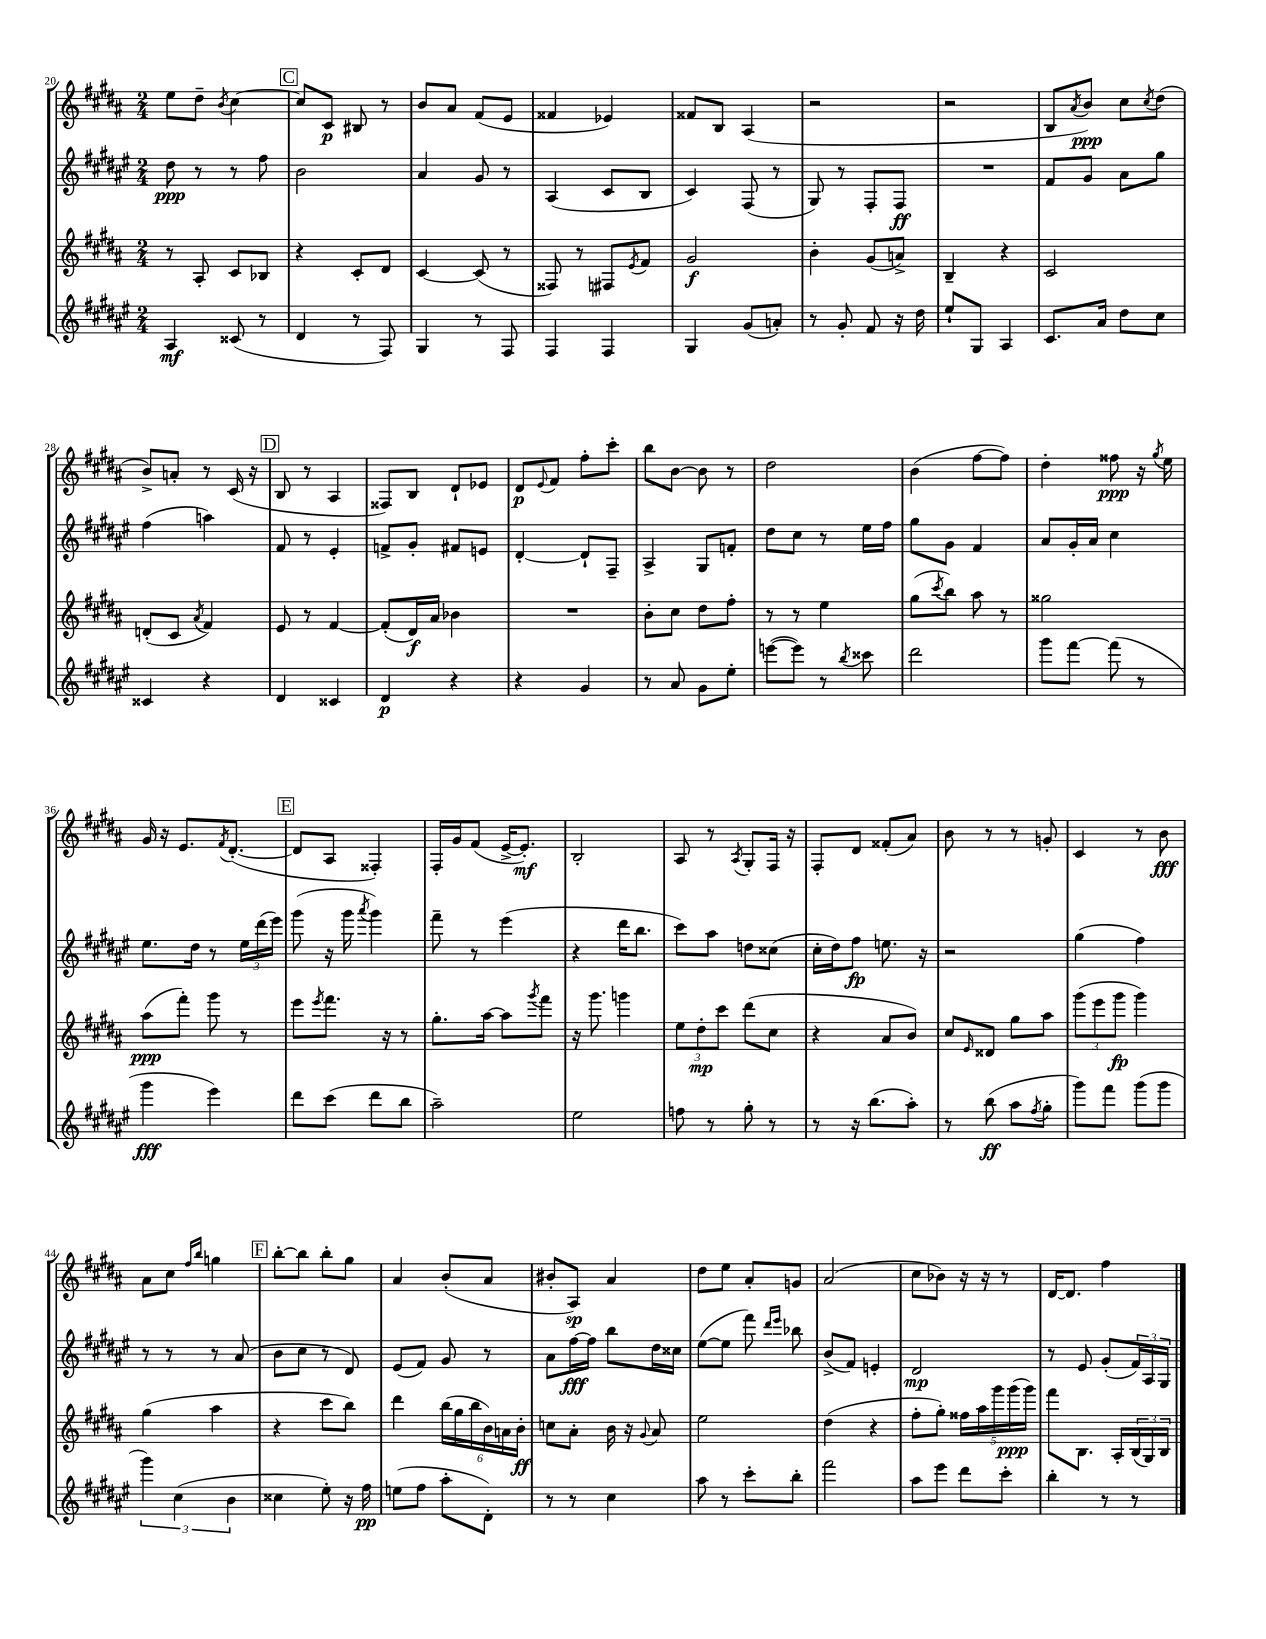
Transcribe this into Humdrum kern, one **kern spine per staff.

**kern	**dynam	**kern	**dynam	**kern	**dynam	**kern	**dynam
*part4	*part4	*part3	*part3	*part2	*part2	*part1	*part1
*staff4	*staff4	*staff3	*staff3	*staff2	*staff2	*staff1	*staff1
*clefG2	*	*clefG2	*	*clefG2	*	*clefG2	*
*k[f#c#g#d#a#e#]	*	*k[f#c#g#d#a#]	*	*k[f#c#g#d#a#e#]	*	*k[f#c#g#d#a#]	*
*M2/4	*	*M2/4	*	*M2/4	*	*M2/4	*
=20	=20	=20	=20	=20	=20	=20	=20
4A#/	mf	8r	.	8dd#\	ppp	8ee\L	.
.	.	8A#'/	.	8r	.	8dd#~\J	.
.	.	.	.	.	.	8qb/	.
(8c##X/	.	8c#/L	.	8r	.	[4cc#\	.
8r	.	8B-X/J	.	8ff#\	.	.	.
!!LO:REH:place=s1:t=C
=21	=21	=21	=21	=21	=21	=21	=21
4d#/	.	4r	.	2b\	.	8cc#/L]	.
.	.	.	.	.	.	8c#/J	p
8r	.	8c#'/L	.	.	.	8B#X/	.
8F#/)	.	8d#/J	.	.	.	8r	.
=22	=22	=22	=22	=22	=22	=22	=22
4G#/	.	[4c#/	.	4a#/	.	8b/L	.
.	.	.	.	.	.	8a#/J	.
8r	.	(8c#/]	.	8g#/	.	(8f#/L	.
8F#/	.	8r	.	8r	.	8e/J	.
=23	=23	=23	=23	=23	=23	=23	=23
4F#/	.	8F##X/)	.	(4A#/	.	4f##X/	.
.	.	8r	.	.	.	.	.
4F#/	.	8F#X/L	.	8c#/L	.	4e-X/)	.
.	.	8qe/	.	.	.	.	.
.	.	8f#/J	.	8B/J	.	.	.
=24	=24	=24	=24	=24	=24	=24	=24
4G#/	.	2g#/	f	4c#/)	.	8f##X/L	.
.	.	.	.	.	.	8B/J	.
(8g#/L	.	.	.	(8F#/	.	(4A#/	.
8an'/J)	.	.	.	8r	.	.	.
=25	=25	=25	=25	=25	=25	=25	=25
8r	.	4b'\	.	8G#/)	.	2r	.
8g#'/	.	.	.	8r	.	.	.
8f#/	.	(8g#/L	.	8F#'/L	.	.	.
16r	.	8an^/J)	.	8F#/J	ff	.	.
16dd#\	.	.	.	.	.	.	.
=26	=26	=26	=26	=26	=26	=26	=26
8ee#`/L	.	4B~/	.	2r	.	2r	.
8G#/J	.	.	.	.	.	.	.
4A#/	.	4r	.	.	.	.	.
=27	=27	=27	=27	=27	=27	=27	=27
8.c#/L	.	2c#/	.	8f#/L	.	8B/L	.
.	.	.	.	.	.	8qa#/	.
.	.	.	.	8g#/J	.	8b/J)	ppp
16a#/Jk	.	.	.	.	.	.	.
8dd#\L	.	.	.	8a#\L	.	8cc#\L	.
.	.	.	.	.	.	8qcc#/	.
8cc#\J	.	.	.	8gg#\J	.	(8dd#\J	.
!!LO:LB:g=z
=28	=28	=28	=28	=28	=28	=28	=28
4c##X/	.	(8dn'/L	.	(4ff#\	.	8b^/L)	.
.	.	8c#/J	.	.	.	8an'/J	.
.	.	8qa#/	.	.	.	.	.
4r	.	4f#/)	.	4aan\)	.	8r	.
.	.	.	.	.	.	(16c#/	.
.	.	.	.	.	.	16r	.
!!LO:REH:place=s1:t=D
=29	=29	=29	=29	=29	=29	=29	=29
4d#/	.	8e/	.	8f#/	.	8B/	.
.	.	8r	.	8r	.	8r	.
4c##X/	.	[4f#/	.	4e#'/	.	4A#/	.
=30	=30	=30	=30	=30	=30	=30	=30
4d#/	p	(8f#'/L]	.	8fn^/L	.	8F##X/L)	.
.	.	16d#/L)	f	8g#'/J	.	8B/J	.
.	.	16a#/JJ	.	.	.	.	.
4r	.	4b-X\	.	8f#X/L	.	8d#`/L	.
.	.	.	.	8en/J	.	8e-X/J	.
=31	=31	=31	=31	=31	=31	=31	=31
4r	.	2r	.	[4d#'/	.	8d#/L	p
.	.	.	.	.	.	8qqe/	.
.	.	.	.	.	.	8f#/J	.
4g#/	.	.	.	8d#`/L]	.	8ff#'\L	.
.	.	.	.	8F#~/J	.	8ccc#'\J	.
=32	=32	=32	=32	=32	=32	=32	=32
8r	.	8b'\L	.	4A#^/	.	8bb\L	.
8a#/	.	8cc#\J	.	.	.	[8b\J	.
8g#\L	.	8dd#\L	.	8G#/L	.	8b\]	.
8ee#'\J	.	8ff#'\J	.	8fn'/J	.	8r	.
=33	=33	=33	=33	=33	=33	=33	=33
([8eeen\L	.	8r	.	8dd#\L	.	2dd#\	.
8eee\J])	.	8r	.	8cc#\J	.	.	.
8r	.	4ee\	.	8r	.	.	.
8qbb/	.	.	.	.	.	.	.
8ccc##X\	.	.	.	16ee#\LL	.	.	.
.	.	.	.	16ff#\JJ	.	.	.
=34	=34	=34	=34	=34	=34	=34	=34
2ddd#\	.	(8gg#\L	.	8gg#\L	.	(4b\	.
.	.	8qccc#/	.	.	.	.	.
.	.	8bb\J)	.	8g#\J	.	.	.
.	.	8aa#\	.	4f#/	.	[8ff#\L	.
.	.	8r	.	.	.	8ff#\J])	.
=35	=35	=35	=35	=35	=35	=35	=35
8ggg#\L	.	2gg##X\	.	8a#/L	.	4dd#'\	.
[8fff#\J	.	.	.	16g#'/L	.	.	.
.	.	.	.	16a#/JJ	.	.	.
(8fff#\]	.	.	.	4cc#\	.	8ff##X\	ppp
8r	.	.	.	.	.	16r	.
.	.	.	.	.	.	8qgg#/	.
.	.	.	.	.	.	16ee\	.
!!LO:LB:g=z
=36	=36	=36	=36	=36	=36	=36	=36
4ggg#\	fff	(8aa#\L	ppp	8.ee#\L	.	16g#/	.
.	.	.	.	.	.	16r	.
.	.	8fff#'\J)	.	.	.	8.e/L	.
.	.	.	.	16dd#\Jk	.	.	.
4eee#\)	.	8ggg#\	.	8r	.	.	.
.	.	.	.	.	.	8qf#/	.
.	.	.	.	.	.	([8.d#'/J	.
.	.	8r	.	24ee#\LL	.	.	.
.	.	.	.	(24ddd#\	.	.	.
.	.	.	.	24eee#\JJ)	.	.	.
!!LO:REH:place=s1:t=E
=37	=37	=37	=37	=37	=37	=37	=37
8ddd#\L	.	8eee\L	.	(8ggg#\	.	8d#/L]	.
.	.	8qeee/	.	.	.	.	.
(8ccc#\J	.	8.fff#\J	.	16r	.	8A#/J	.
.	.	.	.	16ggg#\	.	.	.
.	.	.	.	8qaaa#/	.	.	.
8ddd#\L	.	.	.	4ggg#\)	.	4F##X'/)	.
.	.	16r	.	.	.	.	.
8bb\J	.	8r	.	.	.	.	.
=38	=38	=38	=38	=38	=38	=38	=38
2aa#~\)	.	8.gg#'\L	.	8fff#~\	.	16F#'/LL	.
.	.	.	.	.	.	16g#/J	.
.	.	.	.	8r	.	(8f#/J	.
.	.	[16aa#\Jk	.	.	.	.	.
.	.	8aa#\L]	.	(4eee#\	.	[16e^/KL	.
.	.	.	.	.	.	8.e'/J])	mf
.	.	8qggg#/	.	.	.	.	.
.	.	8fff#\J	.	.	.	.	.
=39	=39	=39	=39	=39	=39	=39	=39
2ee#\	.	16r	.	4r	.	2B'/	.
.	.	8.ggg#\	.	.	.	.	.
.	.	4gggn\	.	16ddd#\KL	.	.	.
.	.	.	.	8.bb\J	.	.	.
=40	=40	=40	=40	=40	=40	=40	=40
8ffn\	.	12ee\L	.	8ccc#\L)	.	8A#/	.
.	.	12dd#'\	mp	.	.	.	.
8r	.	.	.	8aa#\J	.	8r	.
.	.	12ccc#\J	.	.	.	.	.
.	.	.	.	.	.	8qA#/	.
8gg#'\	.	(8ddd#\L	.	8ddn\L	.	8G#'/L	.
8r	.	8cc#\J	.	(8cc##X\J	.	16F#/Jk	.
.	.	.	.	.	.	16r	.
=41	=41	=41	=41	=41	=41	=41	=41
8r	.	4r	.	16cc#'\LL	.	8F#'/L	.
.	.	.	.	16dd#\J)	.	.	.
16r	.	.	.	8ff#\J	fp	8d#/J	.
(8.bb\L	.	.	.	.	.	.	.
.	.	8a#/L	.	8.een\	.	(8f##X'/L	.
8aa#'\J)	.	8b/J)	.	.	.	8a#/J)	.
.	.	.	.	16r	.	.	.
=42	=42	=42	=42	=42	=42	=42	=42
8r	.	8cc#/L	.	2r	.	8b\	.
.	.	16qqe/	.	.	.	.	.
(8bb\	ff	8d##X/J	.	.	.	8r	.
8aa#\L	.	8gg#\L	.	.	.	8r	.
8qff#/	.	.	.	.	.	.	.
8gg#'\J	.	8aa#\J	.	.	.	8gn'/	.
=43	=43	=43	=43	=43	=43	=43	=43
8ggg#\L)	.	(12ggg#\L	.	(4gg#\	.	4c#/	.
.	.	12eee\	.	.	.	.	.
8fff#\J	.	.	.	.	.	.	.
.	.	12ggg#\J	fp	.	.	.	.
(8ggg#\L	.	4ggg#\)	.	4ff#\)	.	8r	.
8ggg#\J	.	.	.	.	.	8b\	fff
!!LO:LB:g=z
=44	=44	=44	=44	=44	=44	=44	=44
6ggg#\)	.	(4gg#\	.	8r	.	8a#\L	.
.	.	.	.	8r	.	8cc#\J	.
(6cc#\	.	.	.	.	.	.	.
.	.	.	.	.	.	16qqff#/LL	.
.	.	.	.	.	.	16qqbb/JJ	.
.	.	4aa#\	.	8r	.	4ggn\	.
6b\	.	.	.	.	.	.	.
.	.	.	.	(8a#/	.	.	.
!!LO:REH:place=s1:t=F
=45	=45	=45	=45	=45	=45	=45	=45
4cc##X\	.	4r	.	8b\L	.	[8bb'\L	.
.	.	.	.	8cc#\J	.	8bb\J]	.
8ee#'\)	.	8ccc#\L	.	8r	.	8bb'\L	.
16r	.	8bb\J)	.	8d#/)	.	8gg#\J	.
16ff#\	pp	.	.	.	.	.	.
=46	=46	=46	=46	=46	=46	=46	=46
(8een\L	.	4ddd#\	.	(8e#/L	.	4a#/	.
8ff#\J	.	.	.	8f#/J)	.	.	.
8aa#'\L	.	(24bb\LL	.	8g#/	.	(8b'/L	.
.	.	24gg#\	.	.	.	.	.
.	.	24bb\	.	.	.	.	.
8d#'\J)	.	24b\)	.	8r	.	8a#/J	.
.	.	24an\	.	.	.	.	.
.	.	24b'\JJ	ff	.	.	.	.
=47	=47	=47	=47	=47	=47	=47	=47
8r	.	8ccn\L	.	8a#\L	.	8b#X'/L	.
8r	.	8a#'\J	.	[16ff#\L	fff	8A#/J)	sp
.	.	.	.	16ff#\JJ]	.	.	.
4cc#\	.	16b\	.	8bb\L	.	4a#/	.
.	.	16r	.	.	.	.	.
.	.	8qqg#/	.	.	.	.	.
.	.	8a#/	.	16dd#\L	.	.	.
.	.	.	.	16cc##X\JJ	.	.	.
=48	=48	=48	=48	=48	=48	=48	=48
8aa#\	.	2ee\	.	([8ee#\L	.	8dd#\L	.
8r	.	.	.	8ee#\J]	.	8ee\J	.
8ccc#'\L	.	.	.	8fff#\)	.	8a#'/L	.
.	.	.	.	16qqddd#/LL	.	.	.
.	.	.	.	16qqeee#/JJ	.	.	.
8bb'\J	.	.	.	8bb-X\	.	8gn/J	.
=49	=49	=49	=49	=49	=49	=49	=49
2fff#\	.	(4dd#\	.	(8b^/L	.	(2a#/	.
.	.	.	.	8f#/J)	.	.	.
.	.	4r	.	4en'/	.	.	.
=50	=50	=50	=50	=50	=50	=50	=50
8aa#\L	.	8ff#'\L	.	2d#/	mp	8cc#\L	.
8eee#\J	.	8gg#'\J)	.	.	.	8b-X\J)	.
8ddd#\L	.	20ff##X\LL	.	.	.	16r	.
.	.	20aa#\	.	.	.	.	.
.	.	.	.	.	.	16r	.
.	.	20ggg#\	.	.	.	.	.
8ccc#'\J	.	.	.	.	.	8r	.
.	.	(20ggg#\	ppp	.	.	.	.
.	.	20ggg#\JJ)	.	.	.	.	.
=51	=51	=51	=51	=51	=51	=51	=51
4bb'\	.	8fff#\L	.	8r	.	[16d#/KL	.
.	.	.	.	.	.	8.d#/J]	.
.	.	8.B\J	.	8e#/	.	.	.
8r	.	.	.	(8g#'/L	.	4ff#\	.
.	.	16A#'/LL	.	.	.	.	.
8r	.	(24B/	.	24f#/L)	.	.	.
.	.	24G#/)	.	24A#/	.	.	.
.	.	24B/JJ	.	24G#/JJ	.	.	.
==	==	==	==	==	==	==	==
*-	*-	*-	*-	*-	*-	*-	*-
